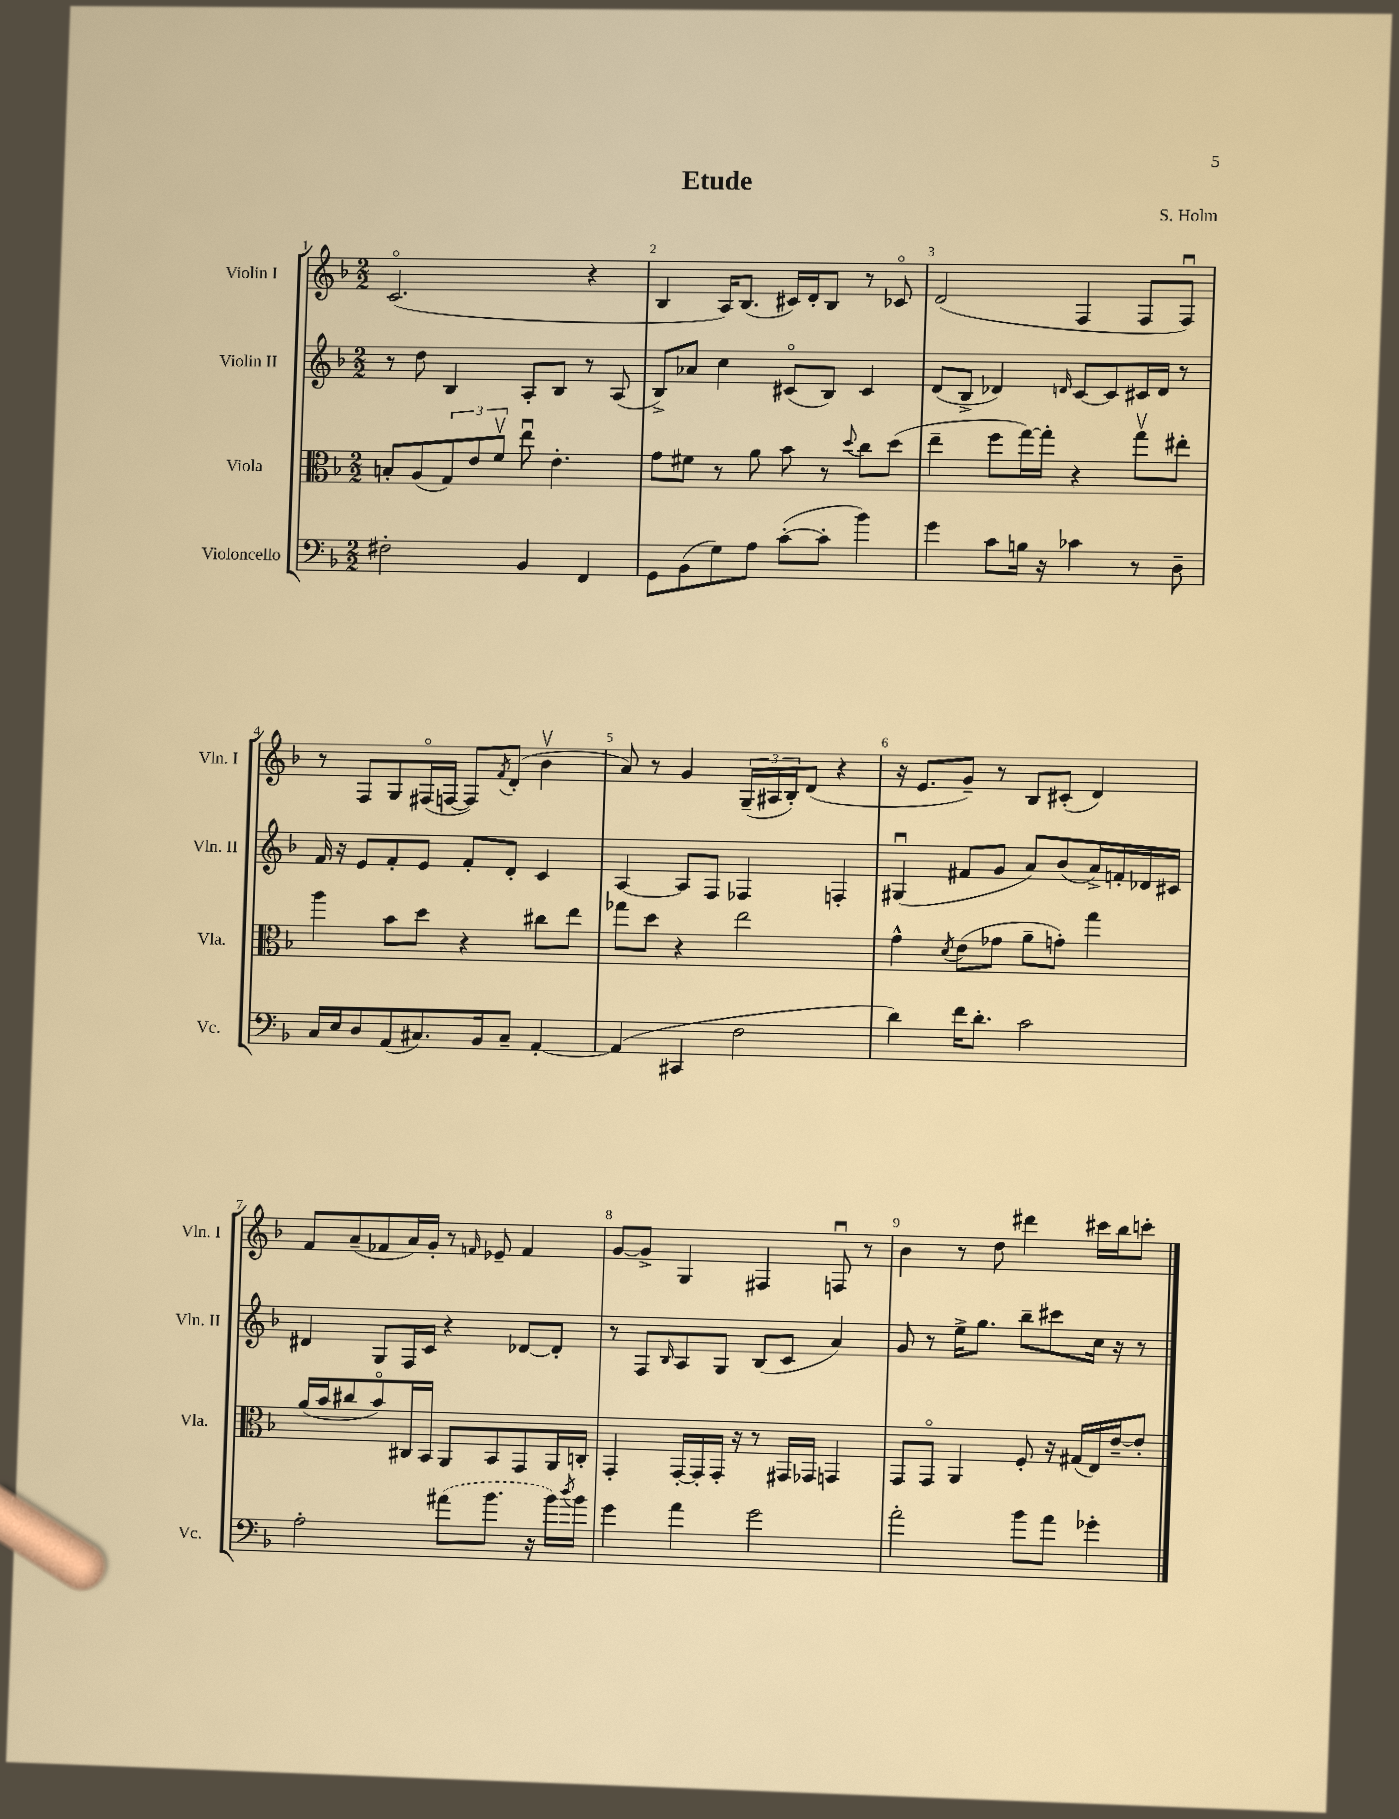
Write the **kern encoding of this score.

**kern	**kern	**kern	**kern
*staff4	*staff3	*staff2	*staff1
*clefF4	*clefC3	*clefG2	*clefG2
*k[b-]	*k[b-]	*k[b-]	*k[b-]
*M2/2	*M2/2	*M2/2	*M2/2
2F#'\	8B'/L	8r	(2.co/
.	(8A/	8dd\	.
.	12G/)	4B-/	.
.	12e/	.	.
.	12fv/J	.	.
4BB-/	8eeu\	8A'/L	.
.	4.e'\	8B-/J	.
4FF/	.	8r	4r
.	.	(8A/	.
=	=	=	=
8GG\L	8g\L	8B-^/L)	4B-/
(8BB-\	8f#\J	8a-/J	.
8G\)	8r	4cc\	16A/LK)
.	.	.	(8.B-/J
8A\J	8a\	.	.
([8c'\L	8b-\	(8c#o/L	16c#/LL)
.	.	.	16d'/J
8c'\]J	8r	8B-/J)	8B-/J
.	8qqdd/	.	.
4b-\)	8cc\L	4c#/	8r
.	(8dd\J	.	8c-o/
=	=	=	=
4g\	4ee~\	(8d/L	(2d/
.	.	8B-^/J	.
8c\L	8ff\L	4d-/)	.
16B\Jk	[16gg\L)	.	.
16r	16gg'\]JJ	.	.
.	.	16qqd/	.
4c-\	4r	[8c/L	4F/
.	.	8c/]	.
8r	8ggv\L	16c#/L	8F/L
.	.	16d/JJ	.
8D~\	8ee#'\J	8r	8Fu/J)
=	=	=	=
16C/LL	4aa\	16f/	8r
16E/J	.	16r	.
8D/	.	8e/L	8F/L
(8AA/	8b-\L	8f'/	8G/
8.C#/)	8dd\J	8e/J	(16F#o/L
.	.	.	[16F/JJ
.	4r	8f'/L	8F/]L)
16BB-/k	.	.	.
.	.	.	8qf/
8C#~/J	.	8d'/J	(8d'/J
[4AA'/	8cc#\L	4c/	4b-v\
.	8ee\J	.	.
=	=	=	=
(4AA/]	8gg-\L	[4A/	8a/)
.	8dd\J	.	8r
4CC#/	4r	8A/]L	4g/
.	.	8F/J	.
2F\	2ee\	4F-/	(24G~/LL
.	.	.	24A#/
.	.	.	24B-'/J)
.	.	.	(8d/J
.	.	4F'/	4r
=	=	=	=
4d\)	4g^^\	(4G#u/	16r
.	.	.	8.e/L
.	8qd/	.	.
16f\LK	(8e\L	8f#/L	8g~/J)
8.d'\J	.	.	.
.	8g-\J	8g/J	8r
2c\	8a~\L	8a/L)	8B-/L
.	8g'\J)	(8b-/	(8c#'/J
.	4gg\	16a^/L)	4d/)
.	.	16f'/	.
.	.	16d-/	.
.	.	16c#/JJ	.
=	=	=	=
2A'\	(16a/LL	4d#/	8f/L
.	16b-/J	.	.
.	8cc#/	.	(8a~/
.	8b-o/)	8G/L	8f-/
.	16C#/L	16F/L	16a/L)
.	16BB-/JJ	16c/JJ	16g'/JJ
(8a#\L	8AA/L	4r	8r
.	.	.	16qqf/
8.b-\J	8BB-/	.	8e-~/
.	8GG/	[8d-/L	4f/
16r	.	.	.
16b-\LL)	16AA/L	8d-'/]J	.
8qdd/	.	.	.
16b-\JJ	16C'/JJ	.	.
=	=	=	=
4g\	4GG'/	8r	[8g/L
.	.	8F/L	8g^/]J
.	.	16qqB-/	.
4a\	[16GG'/LL	8A/	4G/
.	16GG'/]	.	.
.	16GG'/JJ	8G/J	.
.	16r	.	.
2g\	8r	(8B-/L	4F#/
.	16GG#/LL	8c/J	.
.	16GG-/JJ	.	.
.	4GG/	4a/)	8Fu/
.	.	.	8r
=	=	=	=
2a'\	8GG/L	8g/	4b-\
.	8GGo/J	8r	.
.	4AA/	16ee^\LK	8r
.	.	8.gg\J	.
.	.	.	8dd\
8b-\L	8F'/	8bb-~\L	4ddd#\
8a\J	16r	8ccc#\	.
.	(16G#/LL	.	.
4g-'\	16E/)	16cc\Jk	16ccc#\LL
.	[16e~/J	16r	16bb-\J
.	8e'/]J	8r	8ccc'\J
==	==	==	==
*-	*-	*-	*-
